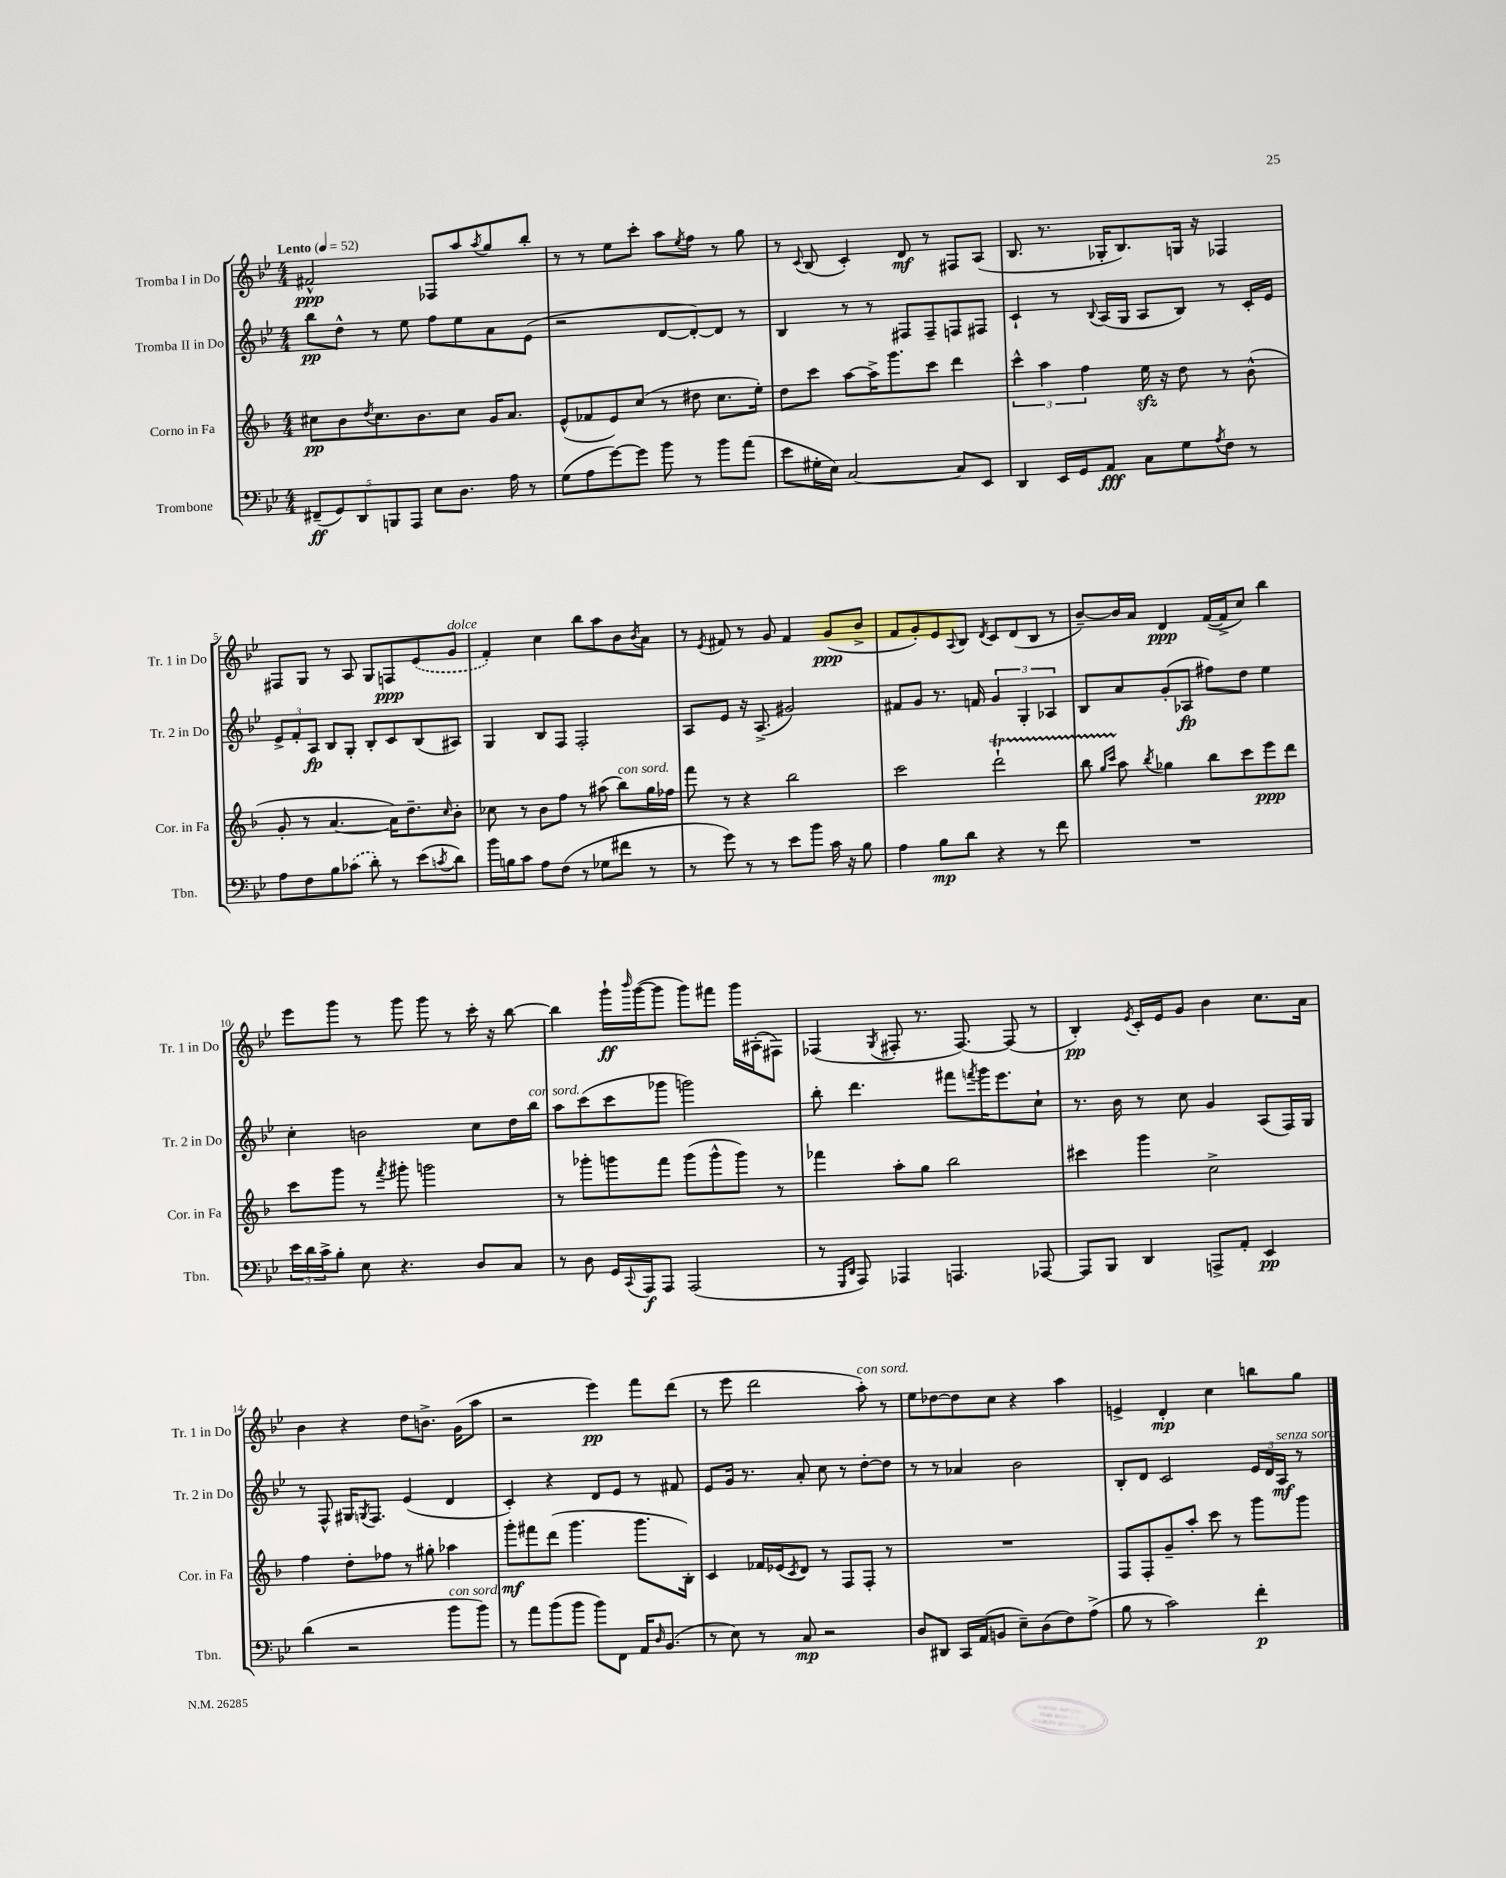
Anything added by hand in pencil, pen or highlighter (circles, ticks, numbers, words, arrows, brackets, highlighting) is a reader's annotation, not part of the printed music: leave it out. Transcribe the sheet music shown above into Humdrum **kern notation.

**kern	**kern	**kern	**kern
*staff4	*staff3	*staff2	*staff1
*clefF4	*clefG2	*clefG2	*clefG2
*k[b-e-]	*k[b-]	*k[b-e-]	*k[b-e-]
*M4/4	*M4/4	*M4/4	*M4/4
*MM52	*MM52	*MM52	*MM52
(10FF#~	8cc#	8bb-	2f#^^
10GG)	.	.	.
.	8b-	8dd^^	.
10DD	.	.	.
.	8qdd	.	.
.	8.cc#	8r	.
10BBB	.	.	.
.	.	8ee-	.
10AAA	.	.	.
.	8.b-	.	.
8E-	.	8ff	8F-
8.D	8cc#	8ee-	8aa
.	.	.	8qaa
.	16g	8a	8gg
16A	8.a	.	.
8r	.	(8e-	8bb-'
=	=	=	=
(8G	(8e^^	2r	8r
8A	8f-	.	8r
[8g)	8e)	.	8ee-
8g]	(8cc	.	8ccc'
8b-	8r	[8d	8aa
.	.	.	8qee-
8r	8dd#	8d'_)	8ff
8b-	8.cc	8d]	8r
(8a	.	8r	8gg
.	16ee')	.	.
=	=	=	=
8e-	8dd	4B-	8r
.	.	.	8qqc
16G#'	8ccc	.	(8B-
16E-)	.	.	.
[2C	[8aa	8r	4c')
.	16aa^]	8r	.
.	8.ggg	.	.
.	.	8F#	8d
.	8ccc	8F#~	8r
8C]	4ddd	8F	8F#
8EE-	.	8F#	(8A
=	=	=	=
4DD	6ccc^^	4c`	8.B-
.	6aa	.	.
.	.	.	8.r
16EE-	.	8r	.
16GG	.	.	.
.	6ff	.	.
.	.	8qqB-	.
8AA	.	(16A	16G-'
.	.	16G	8.B-)
8C	16ee	8A	.
.	16r	.	.
8G	8dd	8B-)	16G
.	.	.	16r
8qA	.	.	.
8F	8r	8r	4F-
8r	(8b-^^	16c'	.
.	.	16e-	.
=	=	=	=
8A	8g'	12e-^	8F#
.	.	12f'	.
8F	8r	.	8G
.	.	12A	.
8B-	[4.a	8B-	8r
(8c-	.	8G'	8A
8d')	.	8B-'	8G
8r	16a])	8c	8F
.	8.dd~	.	.
(8e-	.	(8B-	(8e-
8qc	16qqcc	.	.
8d)	8b-'	8A#)	8g
=	=	=	=
16b-	8cc-	4G	4f')
16B	.	.	.
8c	8r	.	.
8A	8b-	8B-	4cc
(8F	8ff	8F	.
8r	8r	2F'	8bb-
8G-	(8aa#	.	8aa
8f#	8bb-)	.	8b-
.	.	.	8qb-
8r	16gg	.	8a
.	16ff-	.	.
=	=	=	=
8r	8fff	8A	8r
.	.	.	8qe-
8g)	8r	8e-	8f#
8r	4r	16r	8r
.	.	(8.A^	.
8r	.	.	8g
8e-	2bb-	2g#)	4f#
8b-	.	.	.
16c	.	.	(8g
16r	.	.	.
8B-	.	.	8b-^
=	=	=	=
4A	2ccc	8f#	8f
.	.	8g	8g')
8B-	.	8.r	8e-
.	.	.	8qqA
8d	.	.	8B-
.	.	16f	.
.	.	.	8qd
4r	2ddd`	6g	8c
.	.	.	(8d
.	.	6G'	.
8r	.	.	8B-
.	.	6A-	.
8f	.	.	8r
=	=	=	=
1r	8bb-	8B-	[8b-~)
.	16qqgg	.	.
.	16qqccc	.	.
.	8aa	8a	16b-]
.	.	.	16a
.	8qbb-	.	.
.	4gg-	(8g'	4d
.	.	8A-	.
.	8bb-	8ff#)	([16f
.	.	.	16f^]
.	8ccc	8dd	8cc)
.	8eee	4ee-	4bb-
.	8ddd	.	.
=	=	=	=
24e-	8ccc	4cc'	8eee-
24d	.	.	.
24c^	.	.	.
8B-'	8ggg	.	8ggg
8E-	8r	2b	8r
.	8qfff	.	.
4.r	8ggg#'	.	8ggg
.	2ggg	.	8ggg
.	.	.	8r
8D	.	8cc	16ccc'
.	.	.	16r
8C	.	16dd	[8bb-
.	.	16bb-	.
=	=	=	=
8r	8r	8aa	4bb-]
8D	8ggg-'	(8ccc	.
16GG	8ggg	8ccc	16ggg`
8qqCC	.	.	16qqbbb-
16AAA	.	.	([16ggg
8AAA	8fff	8ggg-	8ggg]
(2AAA	(8ggg	2ggg)	8ggg)
.	8ggg^^	.	8fff#
.	8ggg)	.	16ggg
.	.	.	(16A#'
.	8r	.	8F#)
=	=	=	=
8r	4fff-	8bb-'	(4F-
16qqGGG	.	.	.
16qqDD	.	.	.
8AAA)	.	4.ddd	.
.	.	.	8qG
4AAA-	8aa'	.	8F#'
.	8gg	.	8.r
4.AAA	2bb-	8fff#	.
.	.	.	[8.F#)
.	.	8qfff	.
.	.	16ggg	.
.	.	8.eee-	.
.	.	.	(8F#]
[8AAA-	.	8cc`	8r
=	=	=	=
8AAA-]	4ccc#	8.r	4B-')
8BBB-	.	.	.
.	.	16b-	.
.	.	.	8qe-
4DD	4ggg	8r	16c'
.	.	.	16e-
.	.	8cc	8g
8AAA^	2cc^	4g	4b-
8AA'	.	.	.
4EE-	.	(8A	8.cc
.	.	16F)	.
.	.	16G	16a
=	=	=	=
(4d	4ff	8r	4b-
.	.	8F^^	.
2r	8dd'	16G#	4r
.	.	8qG	.
.	.	8.F	.
.	8ff-	.	.
.	8r	(4e-	8dd
.	8gg#'	.	8.b^
8b-	4aa-	4d	.
.	.	.	(16g
8b-)	.	.	8aa
=	=	=	=
8r	8ggg'	4c')	2r
8a	8fff#	.	.
(8b-	(8ddd	4r	.
8b-	4.ggg	.	.
8b-)	.	8d	4eee-)
8FF	.	8e-	.
16AA	8.ggg	8r	8fff
16qqD	.	.	.
(8.BB-	.	.	.
.	.	8f#	(8ddd
.	16B-')	.	.
=	=	=	=
8r	4c	8e-	8r
8E-)	.	16g	8eee-
.	.	8.r	.
8r	16f-	.	2ddd
.	(16e-	.	.
.	8qc	.	.
8C	8d)	8a'	.
2r	8r	8cc	.
.	8F	8r	.
.	8F'	[8dd'	8aa')
.	8r	8dd]	8r
=	=	=	=
8D	1r	8r	8ee-
8DD#	.	8r	[8dd-
16CC	.	4a-	8dd-]
(16AA	.	.	.
8BB	.	.	8cc
8E-~)	.	2b-	4r
(8D	.	.	.
8F)	.	.	4aa
(8A^	.	.	.
=	=	=	=
8B-	8F	8B-'	4e^
8r	8F'	8d	.
2c)	8g~	2c	4d'
.	8aa'	.	.
.	8ccc	.	4cc
.	8r	.	.
4f'	8ggg	24e-	8bb
.	.	24d	.
.	.	24A	.
.	8ggg	8r	8gg
==	==	==	==
*-	*-	*-	*-
